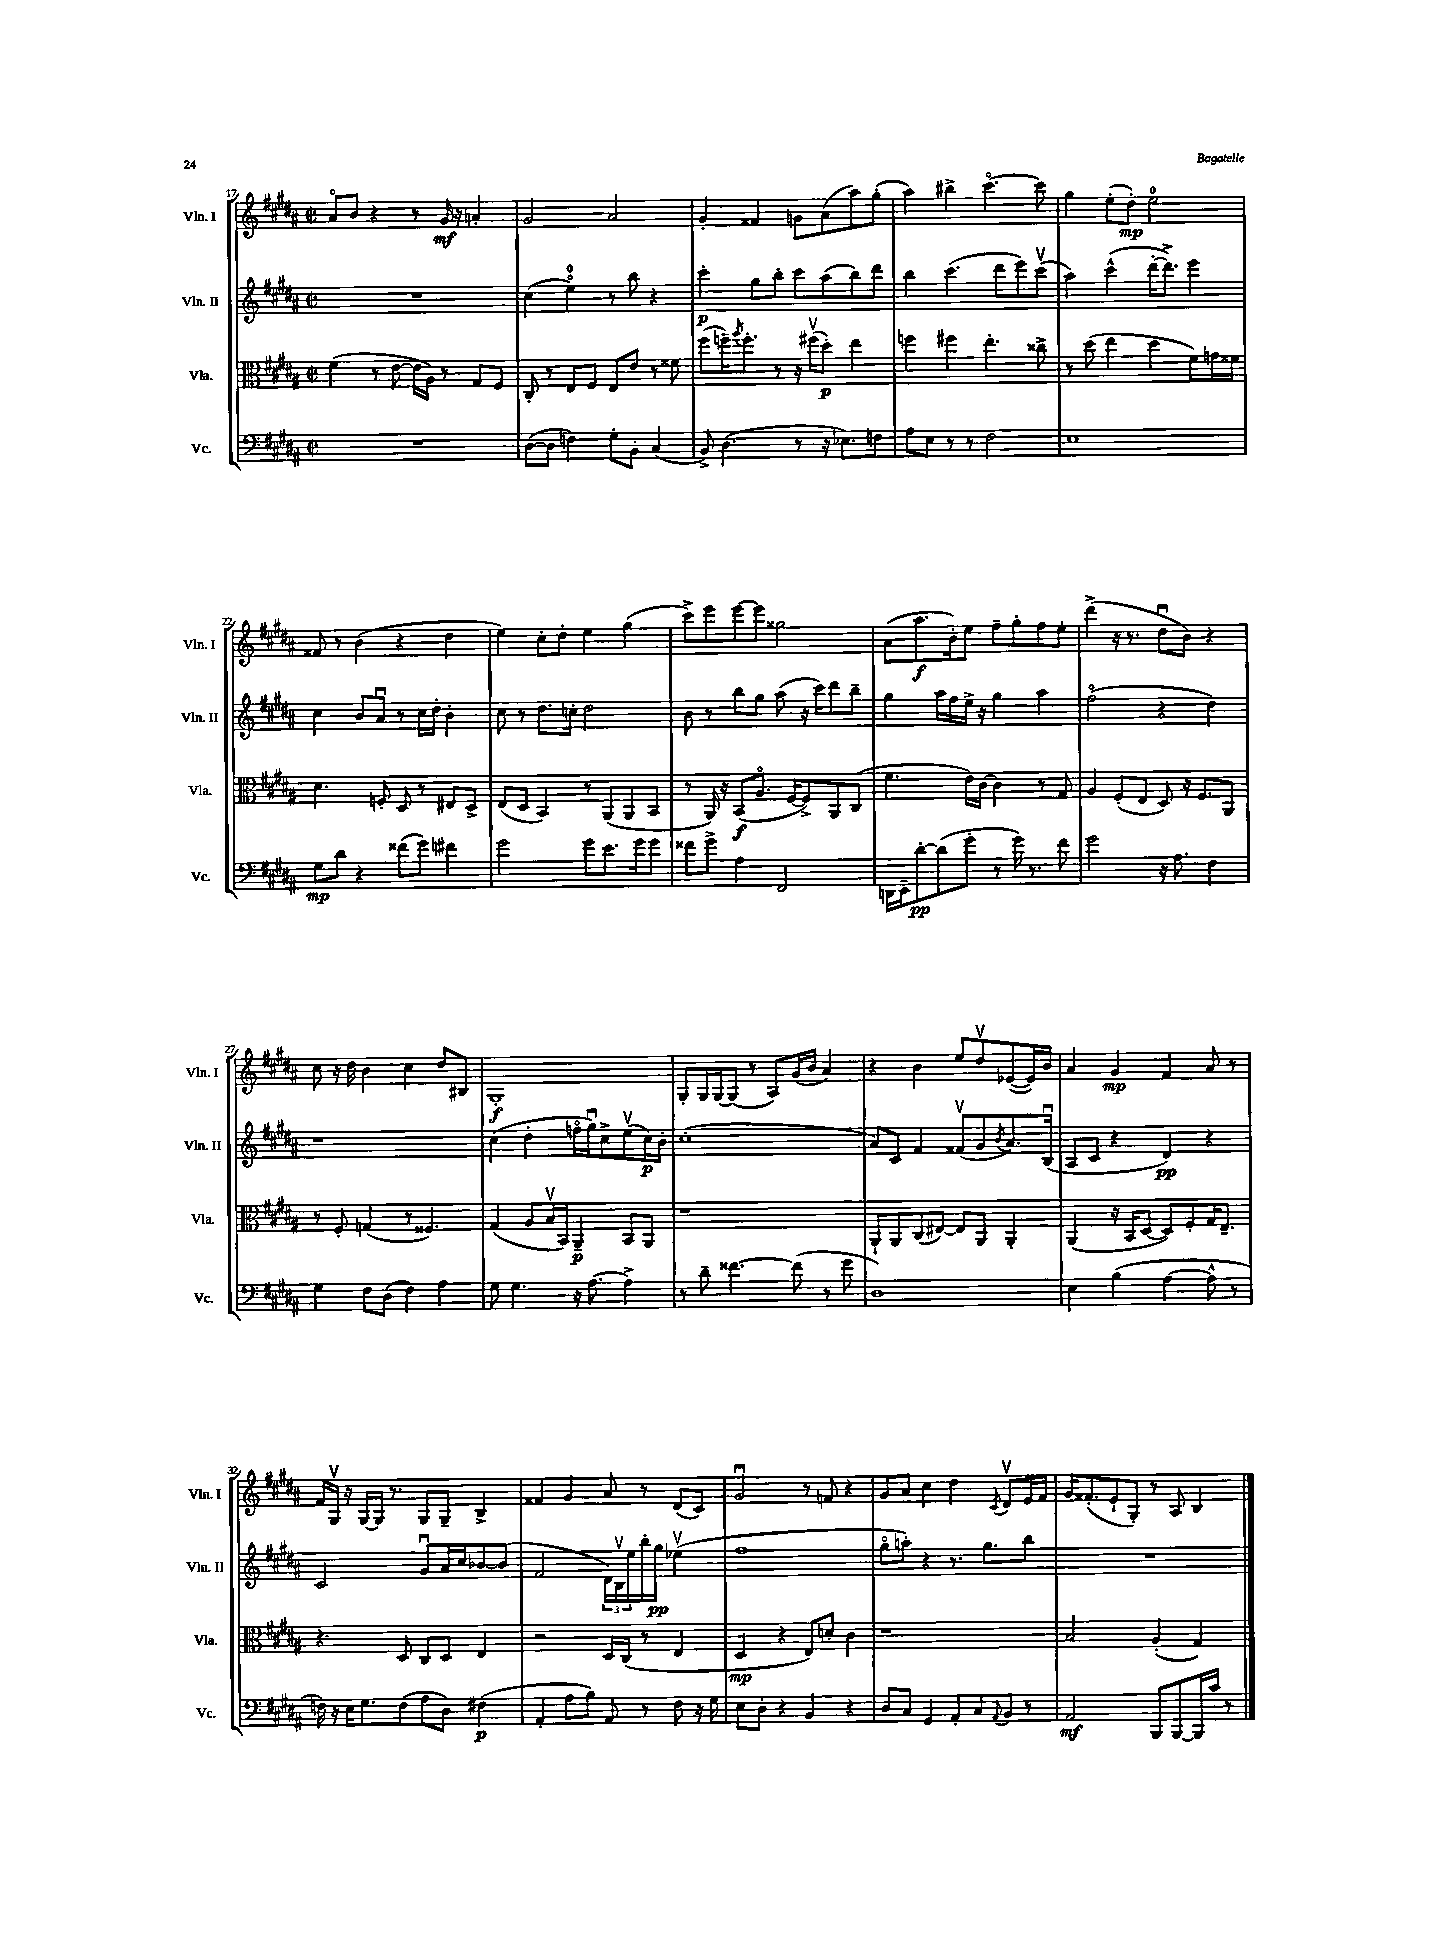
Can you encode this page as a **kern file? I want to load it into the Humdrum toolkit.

**kern	**kern	**kern	**kern
*staff4	*staff3	*staff2	*staff1
*clefF4	*clefC3	*clefG2	*clefG2
*k[f#c#g#d#a#]	*k[f#c#g#d#a#]	*k[f#c#g#d#a#]	*k[f#c#g#d#a#]
*M2/2	*M2/2	*M2/2	*M2/2
*met(c|)	*met(c|)	*met(c|)	*met(c|)
1r	(4f#	1r	8a#o
.	.	.	8b
.	8r	.	4r
.	[8e	.	.
.	16e]	.	8r
.	16A#)	.	.
.	8r	.	16g#
.	.	.	16r
.	8G#	.	4a'
.	8F#	.	.
=	=	=	=
([8D#	8C#'	(4cc#	2g#
8D#]	8r	.	.
4F)	8E	4eeo)	.
.	8F#	.	.
8G#'	8E	8r	2a#
8BB'	8e	8bb	.
(4C#	8r	4r	.
.	8f##	.	.
=	=	=	=
8BB^)	(8ff#	4ccc#'	4g#'
(4.D#	16ff~)	.	.
.	8qaa#	.	.
.	8.ff'	.	.
.	.	8gg#	4f##
.	8r	8bb'	.
8r	16r	8ccc#	8g
.	(16ff#v	.	.
16r	8dd#')	(8aa#	(8a#
8.E-)	.	.	.
.	4ee	8bb)	8aa#)
8F	.	8ddd#	(8gg#'
=	=	=	=
8A#	4ff	4bb	4aa#)
8E	.	.	.
8r	4ff#	(4.ccc#	4bb#^
8r	.	.	.
2F#	4.ee'	.	[4.ccc#o
.	.	8ddd#	.
.	.	8eee)	.
.	8cc##^	(8ccc#v	8ccc#]
=	=	=	=
1E	8r	4aa#)	4gg#
.	(8dd#	.	.
.	4ee	(4ccc#^^	(8ee'
.	.	.	8dd#')
.	4dd#	[16ddd#'	2ee
.	.	8.ddd#^])	.
.	8f#)	4eee	.
.	16g	.	.
.	16f##	.	.
=	=	=	=
8G#	4.d#	4cc#	8f##
8d#	.	.	8r
4r	.	8b	(4b
.	8F'	8a#u	.
(8f##	8D#	8r	4r
8g#)	8r	16cc#	.
.	.	16dd#'	.
4f#	8E#	4b'	4dd#
.	8D#^	.	.
=	=	=	=
2g#	(8E	8cc#	4ee)
.	8D#	8r	.
.	4BB)	8.dd#	8cc#'
.	.	.	8dd#'
.	.	16cc'	.
8g#	8r	2dd#	4ee
8.e	(8AA#	.	.
.	8AA#	.	(4gg#
16g#	.	.	.
8g#	8BB	.	.
=	=	=	=
8f##	8r	8b	8ccc#^)
8g#^	16AA#)	8r	8eee
.	16r	.	.
4A#	(8BB	8bb	[8eee
.	8.A#o	8gg#	8eee]
2FF#	.	(8aa#	2gg##
.	[16F#	.	.
.	8F#^])	16r	.
.	.	16ccc#)	.
.	8AA#	8ddd#	.
.	(8C#	8bb~	.
=	=	=	=
16DD	4.f#	4gg#	(8a#
16EE~	.	.	.
[8d#'	.	.	8.aa#
(8d#]	.	16aa#	.
.	.	16ff#	16b')
8g#'	16e)	16ee^	8ee
.	[16c#	16r	.
8r	4c#]	4gg#	8ff#~
16g#)	.	.	8gg#'
8.r	.	.	.
.	8r	4aa#	8ff#
8f#	8G#	.	8ee'
=	=	=	=
2g#	4A#	(2ff#o	(4ddd#^
.	(8F#'	.	16r
.	.	.	8.r
.	8E	.	.
16r	8D#)	4r	8dd#u
8.A#	.	.	.
.	16r	.	8b)
.	8.F#	.	.
4F#	.	4dd#)	4r
.	8AA#	.	.
=	=	=	=
4G#	8r	1r	8cc#
.	8F#'	.	16r
.	.	.	16dd#
8F#	(4G	.	4b
(8D#	.	.	.
4F#)	8r	.	4cc#
.	4.F##)	.	.
4A#	.	.	8dd#
.	.	.	8B#
=	=	=	=
8G#	(4G#	(4cc#	1G#'
4.G#	.	.	.
.	8A#	4dd#'	.
.	16Bv	.	.
.	16BB)	.	.
16r	4AA#~	16ffo	.
[8.A#	.	16gg#u)	.
.	.	8cc#^	.
4A#^]	8BB	(8eev	.
.	8AA#	16cc#)	.
.	.	16b'	.
=	=	=	=
8r	1r	(1cc#'	8G#'
8d#~	.	.	16G#
.	.	.	[16G#
[4.f##	.	.	(8G#]
.	.	.	8r
.	.	.	8A#)
(8f##]	.	.	(16g#
.	.	.	16b
8r	.	.	4a#)
8g#	.	.	.
=	=	=	=
1D#)	8AA#`	8a#)	4r
.	8AA#	8c#	.
.	(8C#	4f#	4b
.	[8E#)	.	.
.	8E#]	(8f##v	8ee
.	8AA#	8g#	8dd#v
.	.	8qb	.
.	4AA#'	8.a#)	([8e-
.	.	.	16e-])
.	.	(16Bu	16b
=	=	=	=
4E	(4AA#	8A#	4a#
.	.	8c#	.
(4B	16r	4r	4g#
.	16BB	.	.
.	[8D#	.	.
[4A#	8D#])	4d#)	4f#
.	8F#'	.	.
8A#^^]	16G#	4r	8a#
.	8.E~	.	.
8r	.	.	8r
=	=	=	=
16F)	4.r	2c#	16f#
16r	.	.	16G#v
16E	.	.	16r
8.G#	.	.	[16G#
.	.	.	16G#]
.	.	.	8.r
(8F	8D#	.	.
8A#	8C#	8g#u	8G#
8D#)	8D#	16a#	8G#~
.	.	16cc#	.
(4F#	4E	[8b-	4B^
.	.	(8b-]	.
=	=	=	=
4AA#'	2r	2f#	4f##
8A#	.	.	4g#
8B)	.	.	.
8AA#	16D#	24d#)	8a#
.	.	24Bv	.
.	(16C#	.	.
.	.	24ee	.
8r	8r	16bb'	8r
.	.	16gg#	.
8F#	4E	(4ee-v	(8d#
16r	.	.	8c#)
16G#	.	.	.
=	=	=	=
8E	4D#	1ff#	2g#u
8D#'	.	.	.
4r	4r	.	.
4BB	8E)	.	8r
.	8d'	.	8f
4r	4c#	.	4r
=	=	=	=
8D#	1r	8gg#o	8g#
8C#	.	8aa')	8a#
4GG#	.	4r	4cc#
8AA#'	.	8.r	4dd#
8C#	.	.	.
.	.	8.gg#	.
8qqAA#	.	.	8qc#
8BB	.	.	8d#v
8r	.	8bb	16e
.	.	.	16f#
=	=	=	=
2AA#	2B	1r	16g#
.	.	.	(8.f##'
.	.	.	8e`
.	.	.	8G#')
8BBB	(4A#'	.	8r
[8BBB	.	.	8A#
16BBB]	4G#)	.	4B
16c#	.	.	.
8r	.	.	.
==	==	==	==
*-	*-	*-	*-
